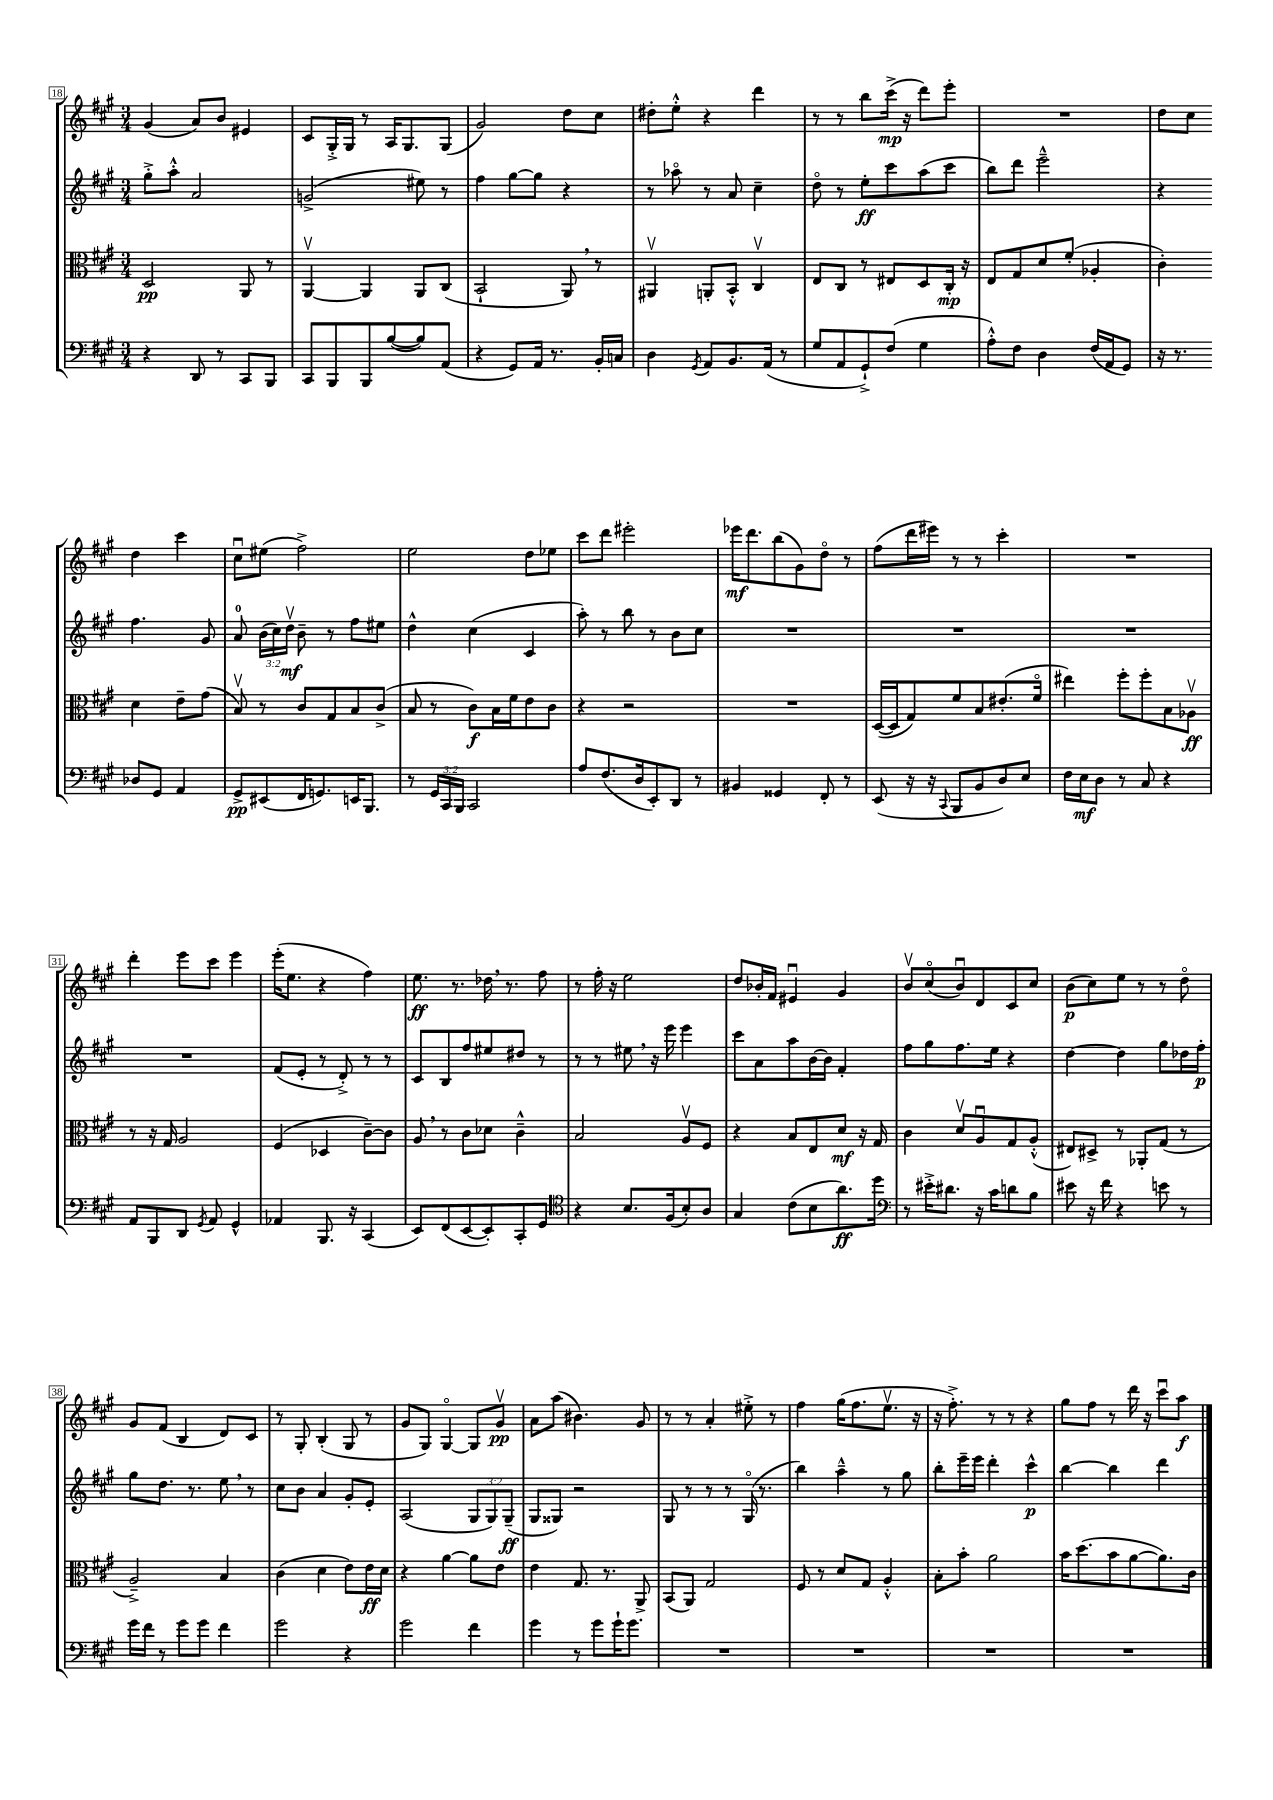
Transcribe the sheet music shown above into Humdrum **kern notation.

**kern	**kern	**kern	**kern
*staff4	*staff3	*staff2	*staff1
*clefF4	*clefC3	*clefG2	*clefG2
*k[f#c#g#]	*k[f#c#g#]	*k[f#c#g#]	*k[f#c#g#]
*M3/4	*M3/4	*M3/4	*M3/4
4r	2D	8gg#'^	(4g#
.	.	8aa'^^	.
8DD	.	2a	8a)
8r	.	.	8b
8CC#	8AA	.	4e#
8BBB	8r	.	.
=	=	=	=
8CC#	[4AAv	(2g^	8c#
8BBB	.	.	16G#'^
.	.	.	16G#
8BBB	4AA]	.	8r
([8B	.	.	16A
.	.	.	8.G#
8B])	8AA	8ee#)	.
(8AA	(8C#	8r	(8G#
=	=	=	=
4r	2BB`	4ff#	2g#)
8GG#)	.	[8gg#	.
16AA	.	8gg#]	.
8.r	.	.	.
.	8AA)	4r	8dd
16BB'	8r	.	8cc#
16C	.	.	.
=	=	=	=
4D	4AA#v	8r	8dd#'
.	.	8aa-o	8ee'^^
8qGG#	.	.	.
8AA	8AA'	8r	4r
8.BB	8BB'^^	8a	.
.	4C#v	4cc#~	4ddd
(16AA	.	.	.
8r	.	.	.
=	=	=	=
8G#	8E	8ddo	8r
8AA	8C#	8r	8r
8GG#`^)	8r	8ee'	8bb
(8F#	8E#	8ccc#	(16ccc#^
.	.	.	16r
4G#	8D	(8aa	8ddd)
.	16C#'	8ccc#	8eee'
.	16r	.	.
=	=	=	=
8A'^^)	8E	8bb)	2.r
8F#	8G#	8ddd	.
4D	8d	2eee~^^	.
.	(8f#'	.	.
(16F#	4A-'	.	.
16AA	.	.	.
8GG#)	.	.	.
=	=	=	=
16r	4c#')	4r	8dd
8.r	.	.	.
.	.	.	8cc#
8D-	4d	4.ff#	4dd
8GG#	.	.	.
4AA	8e~	.	4ccc#
.	(8g#	8g#	.
=	=	=	=
8GG#^	8Bv)	8a	8cc#u
(8EE#	8r	(24b	(8ee#
.	.	24cc#)	.
.	.	24ddv	.
16FF#	8c#	8b~	2ff#^)
8.GG)	.	.	.
.	8G#	8r	.
16EE	8B	8ff#	.
8.BBB	.	.	.
.	(8c#^	8ee#	.
=	=	=	=
8r	8B	4dd^^	2ee
24GG#	8r	.	.
24CC#	.	.	.
24BBB	.	.	.
2CC#	8c#)	(4cc#	.
.	16B	.	.
.	16f#	.	.
.	8e	4c#	8dd
.	8c#	.	8ee-
=	=	=	=
8A	4r	8aa')	8ccc#
(8.F#	.	8r	8ddd
.	2r	8bb	2eee#'
16D	.	.	.
8EE')	.	8r	.
8DD	.	8b	.
8r	.	8cc#	.
=	=	=	=
4BB#	2.r	2.r	16eee-
.	.	.	8.ddd
4GG##	.	.	(8bb
.	.	.	8g#)
8FF#'	.	.	8ddo
8r	.	.	8r
=	=	=	=
(8EE	([16D	2.r	(8ff#
.	16D]	.	.
16r	8G#)	.	16ddd
16r	.	.	16eee#)
8qqCC#	.	.	.
8BBB	8f#	.	8r
8BB	8B	.	8r
8D)	(8.e#'	.	4ccc#'
8E	.	.	.
.	16f#o	.	.
=	=	=	=
16F#	4ee#)	2.r	2.r
16E	.	.	.
8D	.	.	.
8r	8ff#'	.	.
8C#	8ff#'	.	.
4r	8B	.	.
.	8A-v	.	.
=	=	=	=
8AA	8r	2.r	4ddd'
8BBB	16r	.	.
.	16G#	.	.
8DD	2A	.	8eee
8qGG#	.	.	.
8AA	.	.	8ccc#
4GG#^^	.	.	4eee
=	=	=	=
4AA-	(4F#	(8f#	(16eee'
.	.	.	8.ee
.	.	8e'	.
8.BBB	4D-	8r	4r
.	.	8d'^)	.
16r	.	.	.
(4CC#	[8c#~)	8r	4ff#)
.	8c#]	8r	.
=	=	=	=
8EE)	8A	8c#	8.ee
(8FF#	8r	8B	.
.	.	.	8.r
[8EE	8c#	8ff#	.
8EE'])	8d-	8ee#	16dd-
.	.	.	8.r
8CC#'	4c#~^^	8dd#	.
8GG#	.	8r	8ff#
=	=	=	=
*clefC4	*	*	*
4r	2B	8r	8r
.	.	8r	16ff#'
.	.	.	16r
8.B	.	8ee#	2ee
.	.	16r	.
(16F#	.	16eee	.
8B')	8Av	4eee	.
8A	8F#	.	.
=	=	=	=
4G#	4r	8ccc#	8dd
.	.	8a	16b-'
.	.	.	16f#
(8c#	8B	8aa	4e#u
8B	8E	[16b	.
.	.	16b]	.
8.a)	8d	4f#'	4g#
.	16r	.	.
16dd	16G#	.	.
=	=	=	=
*clefF4	*	*	*
8r	4c#	8ff#	8bv
16e#'^	.	8gg#	(8cc#o
8.d#	.	.	.
.	8dv	8.ff#	8bu)
16r	8Au	.	8d
16c#	.	16ee	.
8d	8G#	4r	8c#
8B	(8A'^^	.	8cc#
=	=	=	=
8e#	8E#)	[4dd	(8b
16r	8D#^	.	8cc#)
16f#	.	.	.
4r	8r	4dd]	8ee
.	8AA-'	.	8r
8e	(8G#	8gg#	8r
8r	8r	16dd-	8ddo
.	.	16ff#'	.
=	=	=	=
16g#	2A~^)	8gg#	8g#
16f#	.	.	.
8r	.	8.dd	(8f#
8g#	.	.	4B
.	.	8.r	.
8g#	.	.	.
4f#	4B	8ee	8d)
.	.	8r	8c#
=	=	=	=
2g#	(4c#	8cc#	8r
.	.	8b	8G#'
.	4d	4a	(4B'
4r	8e)	8g#'	8G#
.	16e	8e'	8r
.	16d	.	.
=	=	=	=
2g#	4r	(2A	8g#
.	.	.	8G#)
.	[4a	.	[4G#o
4f#	8a]	12G#	8G#]
.	.	12G#)	.
.	8e	.	8g#v
.	.	(12G#~	.
=	=	=	=
4g#	4e	8G#	8a
.	.	8G##)	(8aa
8r	8.G#	2r	4.b#)
8g#	.	.	.
.	8.r	.	.
16g#`	.	.	.
8.g#	.	.	.
.	8AA^	.	8g#
=	=	=	=
2.r	(8BB	8G#	8r
.	8AA)	8r	8r
.	2G#	8r	4a'
.	.	8r	.
.	.	(16G#o	8ee#'^
.	.	8.r	.
.	.	.	8r
=	=	=	=
2.r	8F#	4bb)	4ff#
.	8r	.	.
.	8d	4aa~^^	(16gg#
.	.	.	8.ff#
.	8G#	.	.
.	4A'^^	8r	8.eev
.	.	8gg#	.
.	.	.	16r
=	=	=	=
2.r	8B'	8bb'	16r
.	.	.	8.ff#'^)
.	8b'	16eee~	.
.	.	16eee	.
.	2a	4ddd'	8r
.	.	.	8r
.	.	4ccc#^^	4r
=	=	=	=
2.r	16b	[4bb	8gg#
.	(8.dd	.	.
.	.	.	8ff#
.	8b	4bb]	8r
.	[8a	.	16ddd
.	.	.	16r
.	8.a])	4ddd	8ccc#u
.	.	.	8aa
.	16c#	.	.
==	==	==	==
*-	*-	*-	*-
